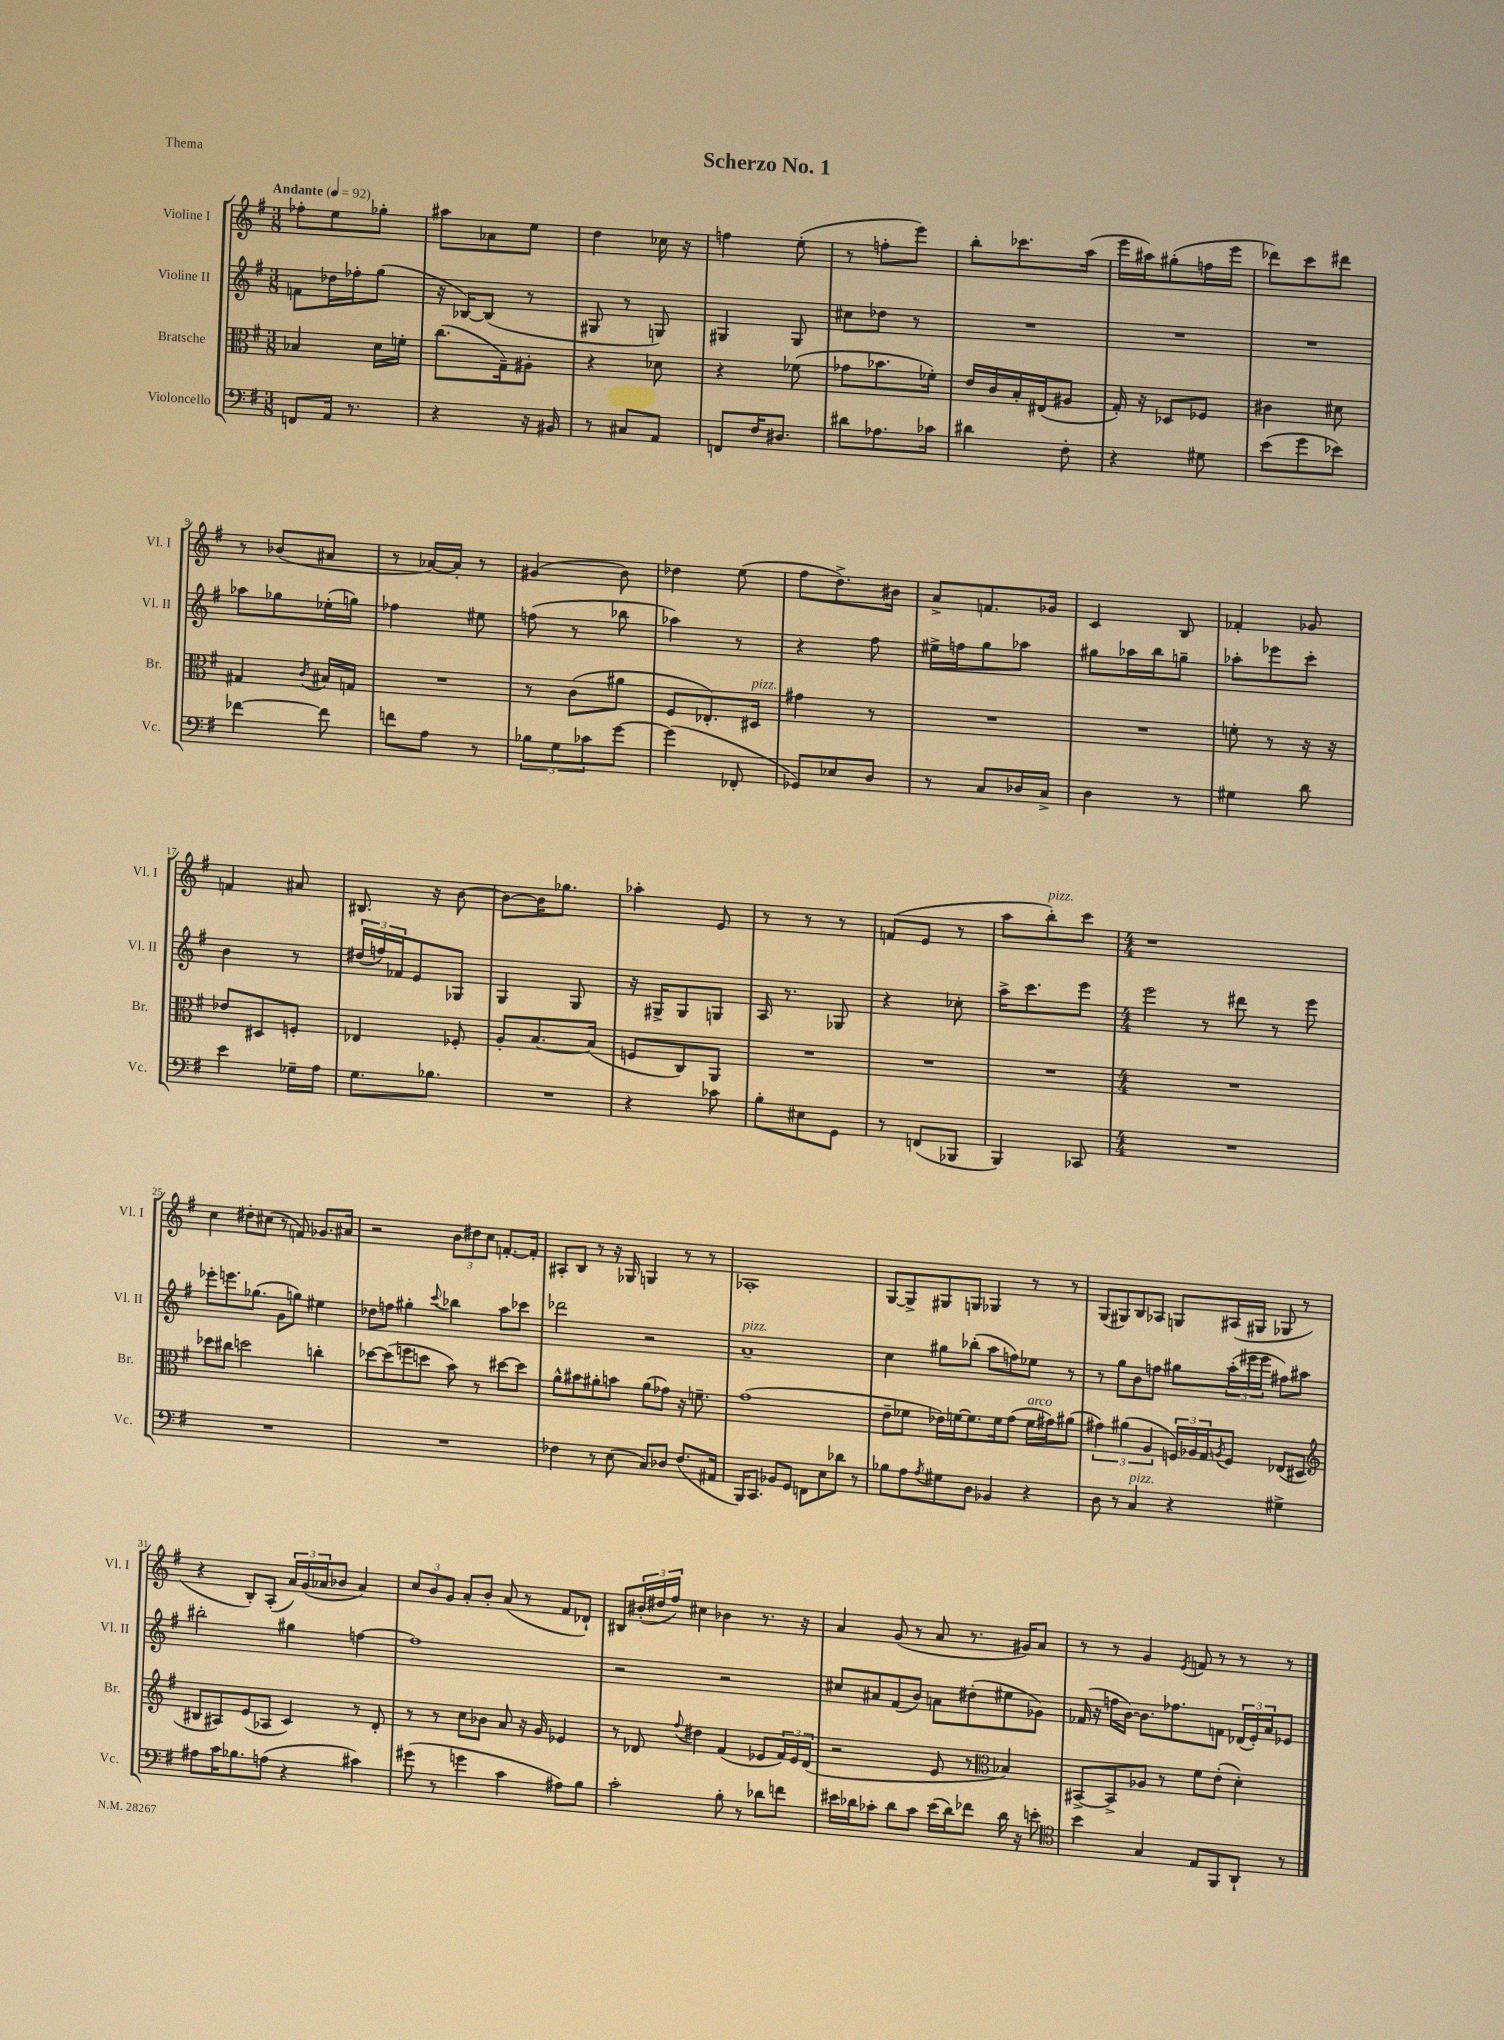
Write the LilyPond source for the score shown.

\header { title = "Scherzo No. 1" piece = "Thema" }
<<
\new StaffGroup <<
\new Staff = "s0" \with { instrumentName = "Violine I" shortInstrumentName = "Vl. I" } {
    \clef treble \key g \major \numericTimeSignature \time 3/8 \tempo "Andante" 4 = 92
    fes''8-. e''8 ges''8-. |
    ais''8 aes'8 e''8 |
    d''4 ces''16 r16 |
    f''4 e''8-.( |
    r8 f''8-. e'''8) |
    b''8-. ces'''8. a''16( |
    e'''16 ais''16) gis''8-.( f''16 e'''16 |
    des'''8) c'''8 dis'''8 |
    r8 bes'8( ais'8 |
    r8 aes'16~) aes'16-. r8 |
    gis'4( b'8) |
    des''4 e''8( |
    fis''8 d''8.->) bis'16 |
    a'8-> f'8. ges'16 |
    c'4 b8 |
    fes'4-. ges'8 |
    f'4 ais'8 |
    bis8. r16 b'8~ |
    b'8~ b'16 ges''8. |
    aes''4-. e'8 |
    r8 r8 r8 |
    f'8( e'8 r8 |
    a''8 b''8-.^\markup { \italic "pizz." }) c'''8 |
    \numericTimeSignature \time 4/4 r1 |
    c''4 dis''8-. cis''8( r8 f'8) ges'8. ais'16 |
    r2 \tuplet 3/2 { b'8 dis''8 c''8 } f'8.~-. f'16-. |
    ais8-. b8 r8 r16 ges16 g4 r8 r8 |
    aes1-. |
    g8~ g8-> gis8 g8 ges4 r8 r8 |
    g8( gis8) b8 aes8 g8 ais16( gis16 ges8 r8 |
    r4 b8-.) a8-.( \tuplet 3/2 { a'16) g'16( aes'16 } bes'8 aes'4) |
    \tuplet 3/2 { c''8 b'8 g'8 } a'8-. b'8-. a'8( r8 fis'8 des'8-!) |
    bis8 \tuplet 3/2 { bis'16-.( dis''16 fis''16) } cis''4 bes'4 r8. r16 |
    a'4 g'8( r8 a'8 r8. gis'16) a'8 |
    r8 r8 g'4 \acciaccatura { e'8 } f'8 r8 r8 r8 \bar "|." |
}
\new Staff = "s1" \with { instrumentName = "Violine II" shortInstrumentName = "Vl. II" } {
    \clef treble \key g \major \numericTimeSignature \time 3/8
    f'8 des''16 fes''16-. g''8( |
    r16 bes16~) bes8( r8 |
    gis8 r8 g8) |
    gis4 gis8 |
    cis''8 des''8 r8 |
    R4. |
    R4. |
    R4. |
    aes''8 ges''8 ees''16-.( g''16) |
    fes''4 eis''8 |
    f''8( r8 bes''8 |
    aes''4) r8 |
    r4 fis''8 |
    eis''16-> f''16 g''8 aes''8 |
    gis''8 aes''16 b''16 g''8-- |
    aes''8-. ees'''8 c'''8-. |
    b'4 r8 |
    \tuplet 3/2 { dis''16( f''16) fes'16 } e'8 ges8 |
    g4 g8 |
    r16 gis16-> gis8 g8 |
    a16 r8. ges8 |
    r4 ces''8-. |
    a''16-> c'''8. e'''8 |
    \numericTimeSignature \time 4/4 e'''2 r8 dis'''8 r8 e'''8 |
    ees'''8-. e'''8. ges''8.( g'8 g''8) eis''4 |
    des''8 f''8 gis''4-. \appoggiatura { c'''8 } bes''4 a''8 ces'''8 |
    des'''2 r2 |
    a'1--^\markup { \italic "pizz." } |
    c''4 gis''8 bes''8-.( a''8 f''8) ees''8 r8 |
    r8 g''8 b'8 f''8 gis''8 \tuplet 3/2 { a''16-.( eis'''16 eis'''16 } fis''8) ais''8 |
    bis''2-. gis''4 f''4~ |
    f''1 |
    r2 r2 |
    cis''8 ais'8 fis'8( b'8) a'8 dis''8-.( eis''8 ges'8) |
    fes'16( r16 f''16 b'16~) b'8. fes''8. f'8 \tuplet 3/2 { des'16( e'16-.) a'16 } ees'8 \bar "|." |
}
\new Staff = "s2" \with { instrumentName = "Bratsche" shortInstrumentName = "Br." } {
    \clef alto \key g \major \numericTimeSignature \time 3/8
    bes4 d'16 f'16-. |
    c''8.( g16--) ais8-. |
    r4 des'8 |
    r4 fes'8( |
    ges'8 bes'8. fes'16-.) |
    e'16 c'16 b16-. eis16( ais8 |
    g16-.) r16 des8 fes8 |
    cis'4 dis'8 |
    gis4 \acciaccatura { c'8 } bis16 g16 |
    R4. |
    r8 c'8( ais'8 |
    fis8 ees8.-.) dis16^\markup { \italic "pizz." } |
    gis'4 r8 |
    R4. |
    R4. |
    f'8-. r8 r16 r16 |
    ees'8 dis8 f8-. |
    ees4 fes8-. |
    a8-. b8.~ b16( |
    f8 c8) a,8 |
    R4. |
    R4. |
    R4. |
    \numericTimeSignature \time 4/4 R1 |
    des''8 cis''8 d''2 c''4-. |
    des''8~ des''8( f''8 d''8 b'8) r8 dis''8~ dis''8 |
    a'8-^ bis'8 ais'8-. b'8 ais'8( ges'8) r16 f'8.-- |
    g'1( |
    e'8-- fes'8 ees'16) f'16~ f'8. f'16 g'8( f'16^\markup { \italic "arco" } gis'16) ais'8( |
    \tuplet 3/2 { gis'4) ais'4( a4 } \tuplet 3/2 { f16) aes16 g16 } \acciaccatura { a8 } f8 ees8( dis8 |
    \clef treble bis8 ais8) e'8( aes8 c'4) r8 d'8-. |
    r8 r8 c''8 bes'8 a'8 r16 g'16 ees'4 |
    r8 des'8 \appoggiatura { fis''8 } dis''4 fis'4( ees'8 \tuplet 3/2 { fis'16) ees'16 des'16( } |
    r2 e'8 r8 \clef alto bes4) |
    bis,8~-> bis,8-> aes8 r8 fis'8 e'8-.( d'4-.) \bar "|." |
}
\new Staff = "s3" \with { instrumentName = "Violoncello" shortInstrumentName = "Vc." } {
    \clef bass \key g \major \numericTimeSignature \time 3/8
    f,8 a,16 r8. |
    r4 r16 bis,16 |
    r8 cis8 a,8 |
    f,8 fis16 dis8. |
    dis'8 aes8. ces'16 |
    dis'4 fis8-. |
    r4 gis8 |
    e'8( g'8 ees'8) |
    fes'4~ fes'8 |
    f'8 a8 r8 |
    \tuplet 3/2 { bes8 g8 ces'8 } g'8~ |
    g'4( fes,8-. |
    ges,8) ees8 d8 |
    r8 c8 des16 c16-> |
    d4 r8 |
    gis4 d'8 |
    e'4 ges16-- a16 |
    g8. bes8. |
    R4. |
    r4 ces'8 |
    b8-. eis8 g,8 |
    r8 f,8( bes,,8 |
    b,,4) ces,8 |
    \numericTimeSignature \time 4/4 R1 |
    R1 |
    R1 |
    fes4 r8 e8( c8) des8 fes8.( ais,16 |
    b,,16) c,8. bes,8 g,8 f,8 e8 des'8 r8 |
    bes8 a8 \acciaccatura { a8 } gis8 d8 bes,4 r4 |
    d8 r8 c4^\markup { \italic "pizz." } r4 gis4-> |
    ais8 c'16 bes8. a8( r4 cis'4) |
    gis'8( r8 g'4 c'4 ais8) b8 |
    c'2-. b8-. r8 des'8 f'8 |
    eis'16 des'16 ces'8-. des'8 ces'8 eis'16( des'16) fes'8 des'16 r16 e'8-. |
    \clef tenor b'4 g4 e8 fis,8 a,8-! r8 \bar "|." |
}
>>
>>
